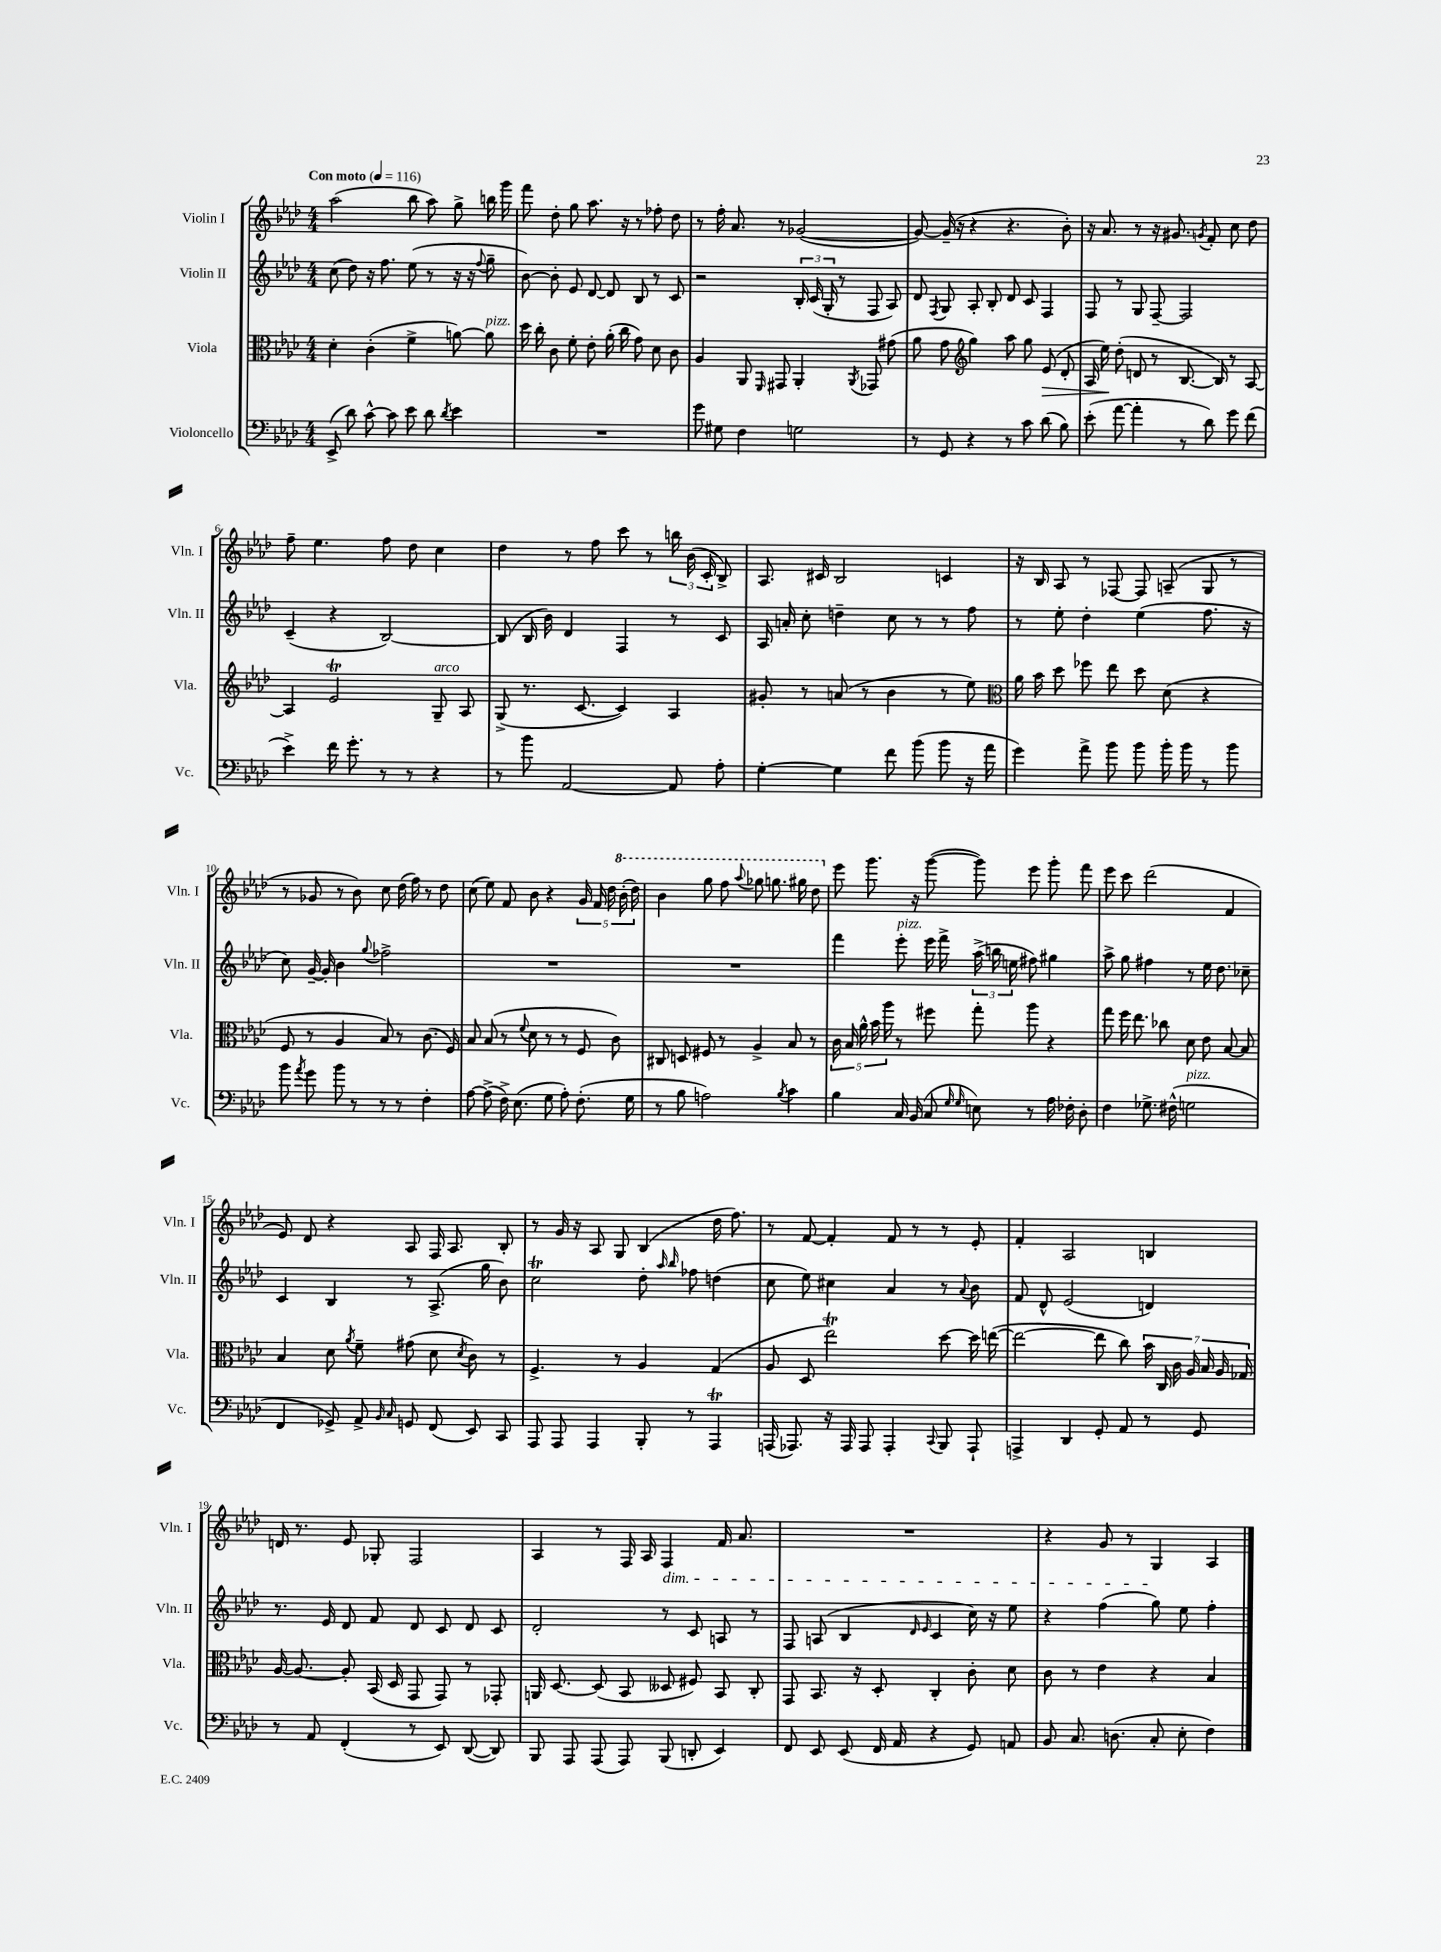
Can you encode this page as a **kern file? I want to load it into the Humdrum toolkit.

**kern	**kern	**dynam	**kern	**kern
*part4	*part3	*part3	*part2	*part1
*staff4	*staff3	*staff3	*staff2	*staff1
*I"Violoncello	*I"Viola	*	*I"Violin II	*I"Violin I
*I'Vc.	*I'Vla.	*	*I'Vln. II	*I'Vln. I
*clefF4	*clefC3	*	*clefG2	*clefG2
*k[b-e-a-d-]	*k[b-e-a-d-]	*	*k[b-e-a-d-]	*k[b-e-a-d-]
*M4/4	*M4/4	*	*M4/4	*M4/4
*MM116	*MM116	*	*MM116	*MM116
=1	=1	=1	=1	=1
!	!	!	!	!LO:TX:a:B:t=Con moto
(8EE-^/	4d-'\	.	(8cc\	(2aa-\
8d-\)	.	.	8dd-\)	.
[8c^^\	(4c'\	.	16r	.
.	.	.	8.ff\	.
8c\]	.	.	.	.
8e-\	4f^\	.	(8ee-\	8bb-\
8d-\	.	.	8r	8aa-\)
8qd-/	.	.	.	.
4e-\	[8an\)	.	16r	8gg^\
.	.	.	16r	.
.	.	.	8qqff/	.
!	!LO:TX:a:i:t=pizz.	!	!	!
.	8a\]	.	8gg~\	16bbn\
.	.	.	.	16ggg\
=2	=2	=2	=2	=2
1r	16dd-\	.	[8b-\)	8fff\
.	16cc'\	.	.	.
.	8c\	.	8b-'\]	8dd-'\
.	8f'\	.	8e-/	8gg\
.	8e-'\	.	[8d-/	8.aa-\
.	(16a-'\	.	8d-/]	.
.	16cc\	.	.	16r
.	8g\)	.	8B-/	8r
.	8d-\	.	8r	8ff-X'\
.	8c\	.	8c/	8dd-\
=3	=3	=3	=3	=3
8g\	4A-/	.	2r	8r
8G#X\	.	.	.	16ff'\
.	.	.	.	8.a-/
4F\	8AA-/	.	.	.
.	16qqFF/	.	.	.
.	8GG#X/	.	.	8r
2Gn\	4AA-'/	.	24B-'/	([2g-X/
.	.	.	(24c/	.
.	.	.	24G'/	.
.	.	.	8r	.
.	8qAA-/	.	.	.
.	8GG-X/	.	8F/	.
.	(8g#X\	.	8A-/)	.
=4	=4	=4	=4	=4
8r	8a-\	.	8d-/	8g-/_)
.	.	.	8qF/	.
8GG/	8g\	.	8G/	(16g-~/]
.	.	.	.	16r
*	*clefG2	*	*	*
4r	4gg\)	.	8A-'/	4r
.	.	.	8B-'/	.
8r	8aa-\	.	8d-/	4.r
8c\	8gg\	.	8c/	.
!	!	!LO:HP:b	!	!
(8d-\	(8e-/	>	4F/	.
8B-\)	8d-'/	.	.	8b-'\)
=5	=5	=5	=5	=5
(8e-'\	16A-/	.	8F/	16r
.	16ee-\)	.	.	8.a-/
[8a-\	(8dd-'\	]	8r	.
4a-'\]	8dn/	.	8G/	8r
.	8r	.	[8F~/	16r
.	.	.	.	8.g#X/
8r	[8.B-/	.	2F/]	.
.	.	.	.	8qgn/
8d-\)	.	.	.	8f'/
.	16B-/])	.	.	.
8g\	8r	.	.	8cc\
(8f\	[8A-/	.	.	8dd-\
!!LO:LB:g=z
=6	=6	=6	=6	=6
4e-^\)	4A-/]	.	(4c~/	8ff~\
.	.	.	.	4.ee-\
16f\	2e-T/	.	4r	.
8.g'\	.	.	.	.
8r	.	.	[2B-/)	8ff\
8r	.	.	.	8dd-\
!	!LO:TX:a:i:t=arco	!	!	!
4r	8G~/	.	.	4cc\
.	8A-/	.	.	.
=7	=7	=7	=7	=7
8r	(8G^/	.	(8B-/]	4dd-\
8b-\	8.r	.	16B-/	.
.	.	.	16b-\)	.
[2AA-/	.	.	4d-/	8r
.	[8.c/	.	.	.
.	.	.	.	8ff\
.	4c/])	.	4F/	8ccc\
.	.	.	.	8r
8AA-/]	4A-/	.	8r	24bbn\
.	.	.	.	(24b-\
.	.	.	.	24c'/
8A-'\	.	.	8c/	8B-^/)
=8	=8	=8	=8	=8
[4G'\	8g#X'/	.	16A-/	8.A-/
.	.	.	16an'/	.
.	8r	.	8cc'\	.
.	.	.	.	16c#X/
4G\]	(8an/	.	4ddn~\	2B-/
.	8r	.	.	.
8f\	4b-\	.	8cc\	.
(8b-\	.	.	8r	.
8b-\	8r	.	8r	4cn/
16r	8ee-\)	.	8ff\	.
16a-\	.	.	.	.
=9	=9	=9	=9	=9
*	*clefC3	*	*	*
4g\)	16a-\	.	8r	16r
.	16b-\	.	.	16B-/
.	8dd-\	.	8ee-'\	8A-/
8a-^\	8ff-X\	.	4dd-'\	8r
8b-\	8ee-\	.	.	[8F-X/
8b-\	8dd-\	.	(4ee-\	8F-/]
16b-'\	(8d-\	.	.	(8An~/
16b-\	.	.	.	.
8r	4r	.	8.ff\	8G/
8b-\	.	.	.	8r
.	.	.	16r	.
!!LO:LB:g=z
=10	=10	=10	=10	=10
8b-\	8F/	.	8cc\)	8r
8qa-/	.	.	.	.
8g\	8r	.	[16g~/	8g-X/
.	.	.	16g'/]	.
8b-\	4A-/	.	4b-\	8r
8r	.	.	.	8b-\)
.	.	.	8qqgg/	.
8r	8B-/)	.	2ff-X^\	8cc\
8r	8r	.	.	(16dd-\
.	.	.	.	16ff\)
4F'\	(8.c\	.	.	8r
.	.	.	.	8dd-\
.	16F/)	.	.	.
=11	=11	=11	=11	=11
[8A-\	8B-/	.	1r	(8cc\
(8A-^\]	(8B-/	.	.	8ee-\)
16F^\)	8r	.	.	8f/
(8.E-\	.	.	.	.
.	8qqf/	.	.	.
.	8d-\	.	.	8b-\
8G\	8r	.	.	4r
8A-'\)	8r	.	.	.
(8.F'\	8F/	.	.	20g/
.	.	.	.	20f/
.	.	.	.	20dd-\
.	8c\)	.	.	.
*	*	*	*	*8va
.	.	.	.	(20bb-'\
16G\	.	.	.	.
.	.	.	.	20ddd-\)
=12	=12	=12	=12	=12
8r	8C#X/	.	1r	4bb-\
8B-\	8Dn/	.	.	.
2An\)	8F#X/	.	.	8ggg\
.	8r	.	.	8fff\
.	.	.	.	8qqaaa-/
.	4A-^/	.	.	8ggg-X\
.	.	.	.	8.gggn\
8qB-/	.	.	.	.
4c\	8B-/	.	.	.
.	.	.	.	16ggg#X\
.	8r	.	.	8ddd-\
=13	=13	=13	=13	=13
*	*	*	*	*X8va
4B-\	20c\	.	4fff\	8eee-\
.	20B-/	.	.	.
.	20a-^^\	.	.	.
.	.	.	.	8.ggg\
.	20b-\	.	.	.
.	20aa-\	.	.	.
!	!	!	!LO:TX:a:i:t=pizz.	!
16C/	8r	.	8eee-'\	.
(16BB-/	.	.	.	16r
8C/	8ff#X\	.	16eee-\	([8ggg\
.	.	.	16fff^\	.
16qqG/	.	.	.	.
16qqG/	.	.	.	.
8En\)	8gg'\	.	(24aa-^\	8ggg\])
.	.	.	24bbn\	.
.	.	.	24een\	.
8r	8aa-\	.	8ff#X\)	8eee-\
16A-\	4r	.	4gg#X\	8ggg'\
16F-X'\	.	.	.	.
8D-'\	.	.	.	8fff\
=14	=14	=14	=14	=14
4F\	8gg\	.	8aa-^\	8eee-\
.	16ff\	.	8gg\	8ccc\
.	8.ee-\	.	.	.
8.G-X^\	.	.	4ff#X\	(2ddd-\
.	8cc-X\	.	.	.
(16F#X^^\	.	.	.	.
!LO:TX:a:i:t=pizz.	!	!	!	!
2Gn\	8d-\	.	8r	.
.	8e-\	.	16ee-\	.
.	.	.	8.dd-\	.
.	[8B-/	.	.	4f/
.	8B-/]	.	8cc-X~\	.
!!LO:LB:g=z
=15	=15	=15	=15	=15
4FF/	4B-/	.	4c/	8e-/)
.	.	.	.	8d-/
8GG-X^/)	8d-\	.	4B-/	4r
.	8qa-/	.	.	.
8AA-^/	8f~\	.	.	.
16qqBB-/	.	.	.	.
16qqC/	.	.	.	.
8GGn/	(8g#X\	.	8r	8A-/
(8FF/	8d-\	.	(8.A-^/	16F/
.	.	.	.	8.A-/
.	8qd-/	.	.	.
8EE-/)	8c\)	.	.	.
.	.	.	16gg\	.
8CC/	8r	.	8b-\)	8B-'/
=16	=16	=16	=16	=16
8AAA-/	4.F^/	.	2cct\	8r
8AAA-/	.	.	.	16g/
.	.	.	.	16r
4AAA-/	.	.	.	8A-/
.	8r	.	.	8G/
8BBB-'/	4A-/	.	8dd-'\	(4B-/
.	.	.	16qqaa-/	.
.	.	.	16qqbb-/	.
8r	.	.	8ff-X\	.
4AAA-T/	(4G/	.	(4ddn\	16dd-\
.	.	.	.	8.ff\)
=17	=17	=17	=17	=17
(16AAAn/	8A-/	.	8cc\	8r
8.AAA-X/)	.	.	.	.
.	8D-/	.	8ee-\)	[8f/
16r	2ee-T\)	.	4cc#X\	4f'/]
16AAA-/	.	.	.	.
8AAA-/	.	.	.	.
4AAA-'/	.	.	4a-/	8f/
.	.	.	.	8r
8qqCC/	.	.	.	.
8BBB-/	[8dd-\	.	8r	8r
.	.	.	8qqa-/	.
8AAA-`/	16dd-\]	.	8b-\	8e-'/
.	([16een\	.	.	.
=18	=18	=18	=18	=18
4AAAn^/	2ee\_	.	8f/	4f'/
.	.	.	8d-^^/	.
4DD-/	.	.	(2e-/	2A-/
8GG'/	8ee\]	.	.	.
8AA-/	8cc\)	.	.	.
8r	28b-\	.	4dn/)	4Bn/
.	28C/	.	.	.
.	28c\	.	.	.
.	28A-/	.	.	.
8GG/	.	.	.	.
.	28B-/	.	.	.
.	28A-/	.	.	.
.	28G-X/	.	.	.
!!LO:LB:g=z
=19	=19	=19	=19	=19
8r	[16A-/	.	8.r	16dn/
.	8.A-/_	.	.	8.r
8AA-/	.	.	.	.
.	.	.	16e-/	.
(4FF'/	8A-'/]	.	8d-/	8e-/
.	(16BB-/	.	8f/	8G-X'/
.	16D-/	.	.	.
8r	8GG/	.	8d-/	2F/
8EE-/)	8GG/)	.	8c/	.
([8DD-/	8r	.	8d-/	.
8DD-/])	8GG-X'/	.	8c/	.
=20	=20	=20	=20	=20
8BBB-/	16AAn/	.	2d-'/	4A-/
.	[8.D-/	.	.	.
8AAA-/	.	.	.	.
(8AAA-/	(8D-/]	.	.	8r
8AAA-/)	8BB-/	.	.	16F/
.	.	.	.	16A-/
!	!	!	!	!LO:TX:b:i:t=dim.
(8BBB-/	8D--X/	.	8r	4F/
8DDn'/	8F#X/)	.	8c/	.
4EE-/)	8BB-/	.	8An/	16f/
.	.	.	.	8.a-/
.	8C'/	.	8r	.
=21	=21	=21	=21	=21
8FF/	8GG/	.	8F/	1r
8EE-/	8.BB-/	.	(8An/	.
(8EE-/	.	.	4B-/	.
.	16r	.	.	.
16FF/	8D-'/	.	.	.
16AA-/	.	.	.	.
.	.	.	16qqd-/	.
.	.	.	16qqe-/	.
4r	4C'/	.	4c/	.
8GG/)	8c'\	.	16cc\)	.
.	.	.	16r	.
8AAn/	8d-\	.	8ee-\	.
=22	=22	=22	=22	=22
8BB-/	8c\	.	4r	4r
8.C/	8r	.	.	.
.	4e-\	.	(4ff\	8g/
(8.Dn\	.	.	.	.
.	.	.	.	8r
8C'/	4r	.	8gg\)	4G/
8E-'\	.	.	8ee-\	.
4F\)	4B-/	.	4ff'\	4A-/
==	==	==	==	==
*-	*-	*-	*-	*-
